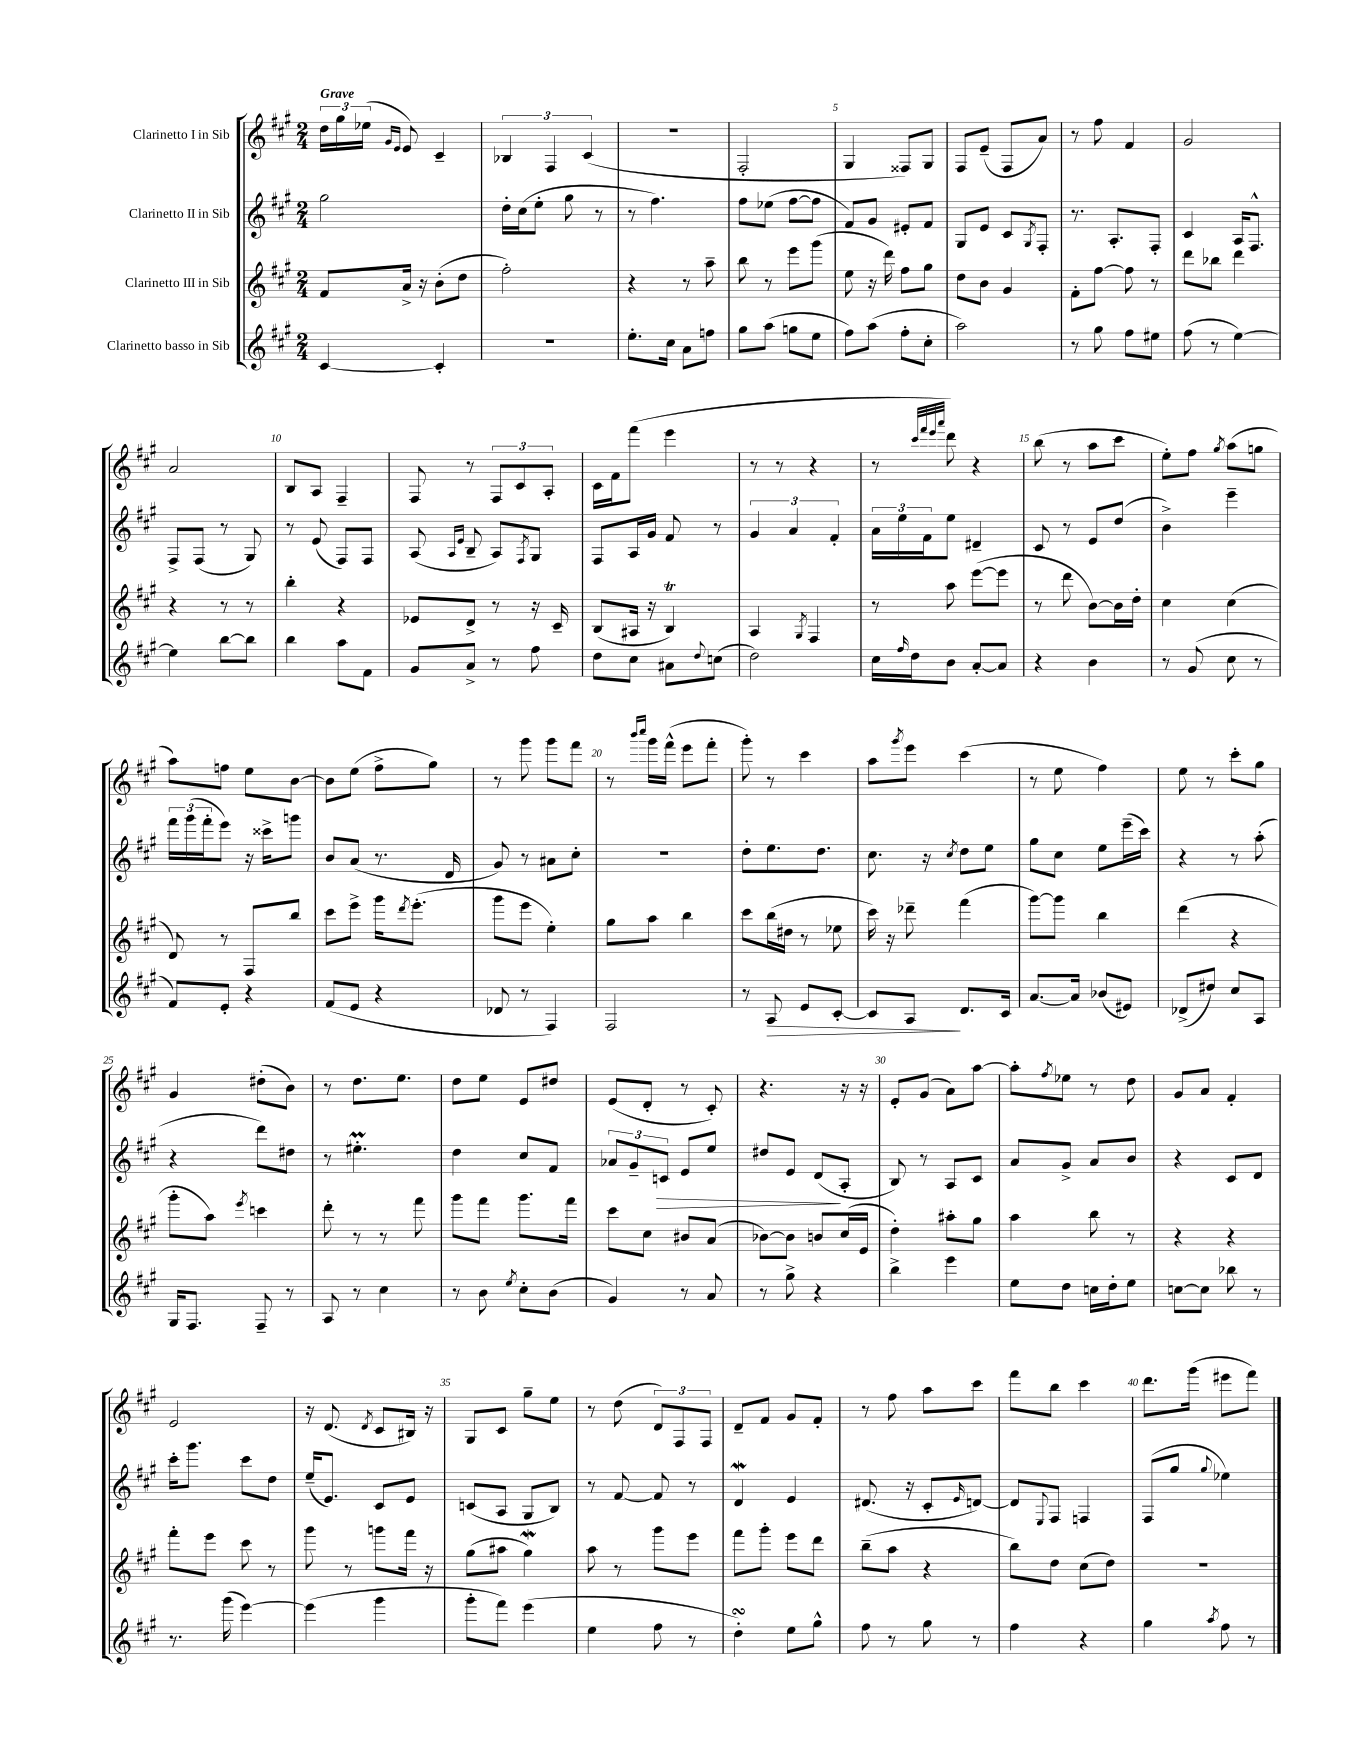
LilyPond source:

<<
\new StaffGroup <<
\new Staff = "s0" \with { instrumentName = "Clarinetto I in Sib" } {
    \clef treble \key a \major \numericTimeSignature \time 2/4 \tempo "Grave"
    \tuplet 3/2 { d''16 gis''16 ees''16( } \grace { gis'16 e'16 } e'8) cis'4-- |
    \tuplet 3/2 { bes4 fis4 cis'4( } |
    R2 |
    fis2-. |
    gis4 fisis8) gis8 |
    fis8 e'8--( fis8 a'8) |
    r8 fis''8 fis'4 |
    gis'2 |
    a'2 |
    b8 a8 fis4-- |
    fis8 r8 \tuplet 3/2 { fis8 cis'8 a8-. } |
    cis'16 fis'16 fis'''8( e'''4 |
    r8 r8 r4 |
    r8 \grace { cis'''32 fis'''32 e'''32 a'''32 } d'''8) r4 |
    b''8( r8 a''8 cis'''8 |
    e''8-.) fis''8 \acciaccatura { gis''8 } a''8( g''8 |
    a''8) f''8 e''8 b'8~ |
    b'8 e''8( fis''8-> gis''8) |
    r8 gis'''8 gis'''8 fis'''8 |
    r8 \grace { b'''16 cis''''16 } gis'''16 fis'''16-^( e'''8 fis'''8-. |
    gis'''8-.) r8 cis'''4 |
    a''8 \acciaccatura { gis'''8 } e'''8 cis'''4( |
    r8 e''8 fis''4) |
    e''8 r8 cis'''8-. gis''8 |
    gis'4 dis''8-.( b'8) |
    r8 d''8. e''8. |
    d''8 e''8 e'8 dis''8 |
    e'8( d'8-. r8 cis'8-.) |
    r4. r16 r16 |
    e'8-. gis'8( a'8) a''8~ |
    a''8-. \acciaccatura { fis''8 } ees''8 r8 d''8 |
    gis'8 a'8 fis'4-. |
    e'2 |
    r16 d'8.( \acciaccatura { d'8 } cis'8 bis16) r16 |
    gis8 cis'8 gis''8-- e''8 |
    r8 d''8( \tuplet 3/2 { d'8) fis8 fis8 } |
    d'8-- fis'8 gis'8 fis'8-. |
    r8 fis''8 a''8 cis'''8 |
    fis'''8 b''8 cis'''4 |
    d'''8. gis'''16( eis'''8 fis'''8) \bar "|." |
}
\new Staff = "s1" \with { instrumentName = "Clarinetto II in Sib" } {
    \clef treble \key a \major \numericTimeSignature \time 2/4
    gis''2 |
    d''16-. cis''16( e''8-. gis''8 r8 |
    r8 fis''4.) |
    fis''8 ees''8( fis''8~ fis''8 |
    fis'8) gis'8 eis'8-. fis'8 |
    gis8 e'8 cis'8 \acciaccatura { gis8 } fis8-. |
    r8. a8.-. fis8-. |
    cis'4 a16 fis8.-^ |
    fis8-> fis8( r8 gis8) |
    r8 e'8( fis8) fis8 |
    a8( \grace { a16 e'16 } b8-- a8) \acciaccatura { fis8 } gis8 |
    fis8 a16 gis'16 fis'8 r8 |
    \tuplet 3/2 { gis'4 a'4 fis'4-. } |
    \tuplet 3/2 { a'16 e''16 fis'16 } e''8 dis'4-- |
    cis'8 r8 e'8 d''8( |
    b'4->) e'''4-- |
    \tuplet 3/2 { fis'''16 gis'''16( fis'''16-. } e'''8) r16 cisis'''16-> g'''8 |
    b'8 a'8( r8. d'16 |
    gis'8) r8 ais'8 cis''8-. |
    R2 |
    d''8-. e''8. d''8. |
    cis''8. r16 \acciaccatura { cis''8 } d''8 e''8 |
    gis''8 cis''8 e''8 e'''16--( cis'''16) |
    r4 r8 a''8-.( |
    r4 d'''8) dis''8 |
    r8 eis''4.-.\prall |
    d''4 cis''8 fis'8 |
    \tuplet 3/2 { aes'8 gis'8-- c'8\> } e'8 e''8 |
    dis''8 e'8 d'8\!( a8-. |
    b8) r8 a8 cis'8 |
    a'8 gis'8-> a'8 b'8 |
    r4 cis'8 d'8 |
    cis'''16-. gis'''8. cis'''8 d''8 |
    e''16--( e'8.) cis'8 e'8 |
    c'8( a8 gis8 b8) |
    r8 fis'8~ fis'8 r8 |
    d'4\mordent e'4 |
    dis'8.( r16 cis'8-. \grace { e'16 } d'8~) |
    d'8 \appoggiatura { e8 } fis8 f4 |
    fis8( gis''8 \appoggiatura { gis''8 } ees''4) \bar "|." |
}
\new Staff = "s2" \with { instrumentName = "Clarinetto III in Sib" } {
    \clef treble \key a \major \numericTimeSignature \time 2/4
    fis'8 a'16-> r16 b'8-.( d''8 |
    fis''2-.) |
    r4 r8 a''8-- |
    b''8 r8 e'''8 gis'''8( |
    e''8 r16 d'''16) fis''8 gis''8 |
    d''8 b'8 gis'4 |
    fis'8-. fis''8~ fis''8 r8 |
    d'''8 bes''8 d'''4 |
    r4 r8 r8 |
    b''4-. r4 |
    ees'8 d'8-> r8 r16 cis'16-- |
    b8( ais16 r16 b4\trill) |
    a4 \acciaccatura { gis8 } fis4 |
    r8 a''8 e'''8~( e'''8 |
    r8 d'''8 b'8~) b'16 d''16-. |
    cis''4 cis''4( |
    d'8) r8 fis8 b''8 |
    cis'''8 e'''8-> gis'''16 \acciaccatura { d'''8 } e'''8.-.( |
    gis'''8 e'''8 e''4-.) |
    gis''8 a''8 b''4 |
    cis'''8 b''16( dis''16 r8 ees''8 |
    cis'''16) r16 des'''8-- fis'''4( |
    gis'''8~) gis'''8 b''4 |
    d'''4( r4 |
    gis'''8-. a''8) \acciaccatura { e'''8 } c'''4 |
    d'''8-. r8 r8 fis'''8 |
    gis'''8 fis'''8 gis'''8. fis'''16 |
    cis'''8 cis''8 bis'8 a'8( |
    bes'8~) bes'8 b'8 cis''16( e'16 |
    d''4-.) ais''8-. gis''8 |
    a''4 b''8 r8 |
    r4 r4 |
    fis'''8-. e'''8 cis'''8 r8 |
    gis'''8 r8 g'''8 fis'''16 r16 |
    gis''8( ais''8 gis''4\mordent) |
    a''8 r8 gis'''8 e'''8 |
    fis'''8 gis'''8-. e'''8 d'''8 |
    b''8--( a''8 r4 |
    b''8) d''8 cis''8( d''8) |
    R2 \bar "|." |
}
\new Staff = "s3" \with { instrumentName = "Clarinetto basso in Sib" } {
    \clef treble \key a \major \numericTimeSignature \time 2/4
    cis'4~ cis'4-. |
    R2 |
    e''8.-. cis''16 a'8 f''8 |
    gis''8 a''8( g''8 e''8 |
    fis''8) a''8( fis''8-. cis''8-. |
    a''2) |
    r8 gis''8 fis''8 eis''8 |
    fis''8( r8 e''4~) |
    e''4 b''8~ b''8 |
    b''4 a''8 fis'8 |
    gis'8 a'8-> r8 fis''8 |
    d''8 cis''8 ais'8 \appoggiatura { d''8 } c''8( |
    d''2) |
    cis''16 \grace { fis''16 } d''16 b'8 a'8~-. a'8 |
    r4 b'4 |
    r8 gis'8( cis''8 r8 |
    fis'8) e'8-. r4 |
    fis'8( e'8 r4 |
    des'8 r8 fis4) |
    fis2 |
    r8 a8\> e'8 cis'8~-. |
    cis'8 a8\! d'8. cis'16 |
    a'8.~ a'16 bes'8( eis'8) |
    des'8->( dis''8) cis''8 a8 |
    gis16 fis8. fis8-- r8 |
    a8 r8 cis''4 |
    r8 b'8 \acciaccatura { e''8 } cis''8-. b'8( |
    gis'4) r8 a'8 |
    r8 gis''8-> r4 |
    b''4-> e'''4 |
    e''8 d''8 c''16 d''16-. e''8 |
    c''8~ c''8 bes''8 r8 |
    r8. gis'''16( e'''4~) |
    e'''4( gis'''4 |
    gis'''8-. fis'''8) e'''4( |
    e''4 fis''8 r8 |
    d''4-.\turn) e''8 gis''8-^ |
    fis''8 r8 gis''8 r8 |
    fis''4 r4 |
    gis''4 \acciaccatura { a''8 } fis''8 r8 \bar "|." |
}
>>
>>
\layout { \context { \Score \override BarNumber.break-visibility = ##(#f #t #t) barNumberVisibility = #(every-nth-bar-number-visible 5) } }
